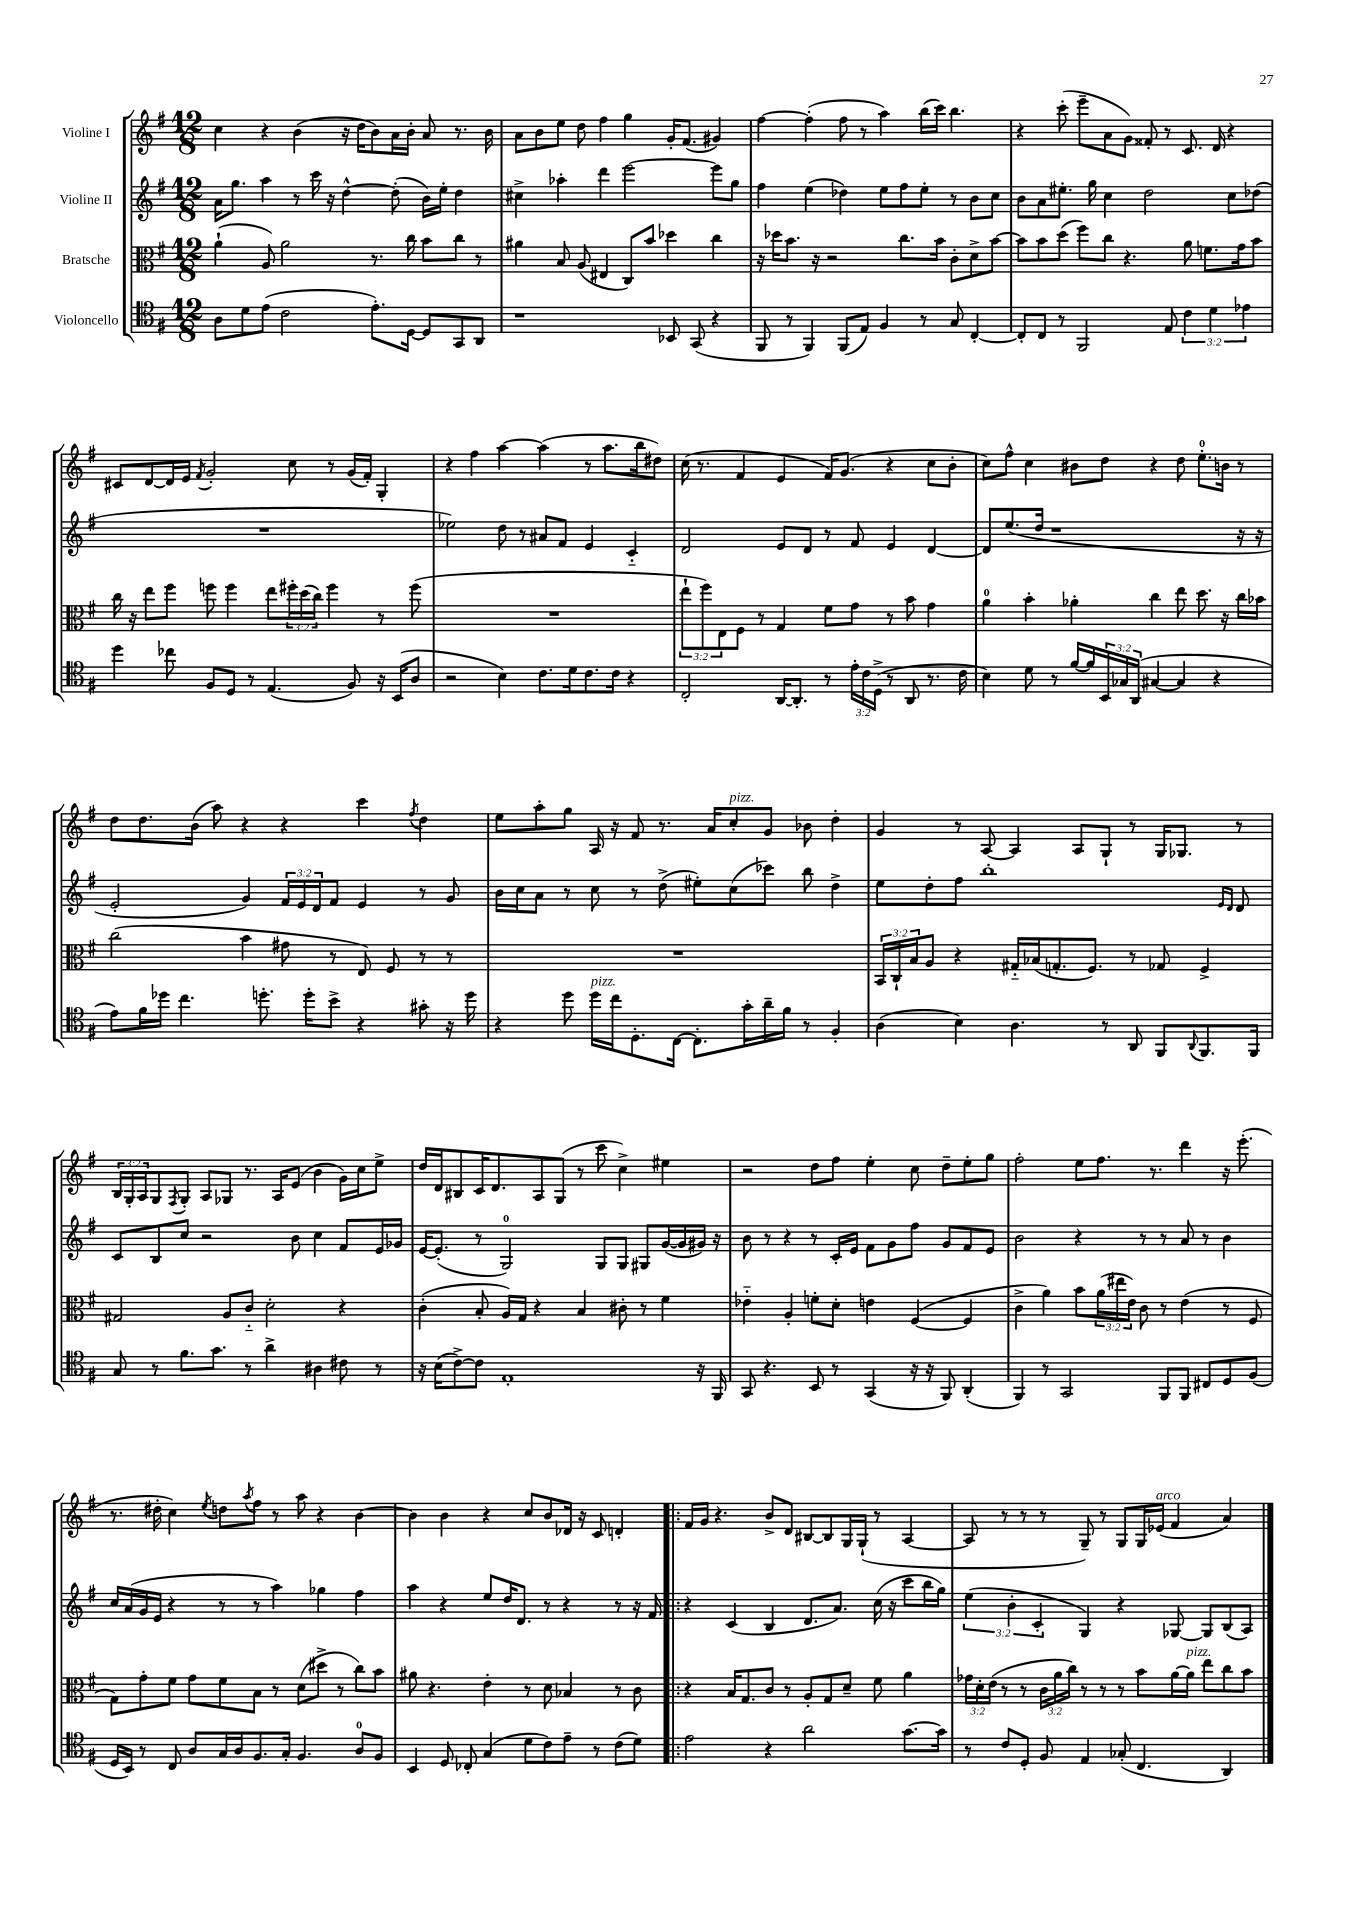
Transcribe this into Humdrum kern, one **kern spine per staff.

**kern	**kern	**kern	**kern
*staff4	*staff3	*staff2	*staff1
*clefC4	*clefC3	*clefG2	*clefG2
*k[f#]	*k[f#]	*k[f#]	*k[f#]
*M12/8	*M12/8	*M12/8	*M12/8
8A\L	(4a`\	16a\LK	4cc\
.	.	8.gg\J	.
8d\	.	.	.
(8e\J	8A/)	4aa\	4r
2c\	2a\	.	.
.	.	8r	(4b\
.	.	16ccc\	.
.	.	16r	.
.	.	[4dd^^\	16r
.	.	.	16dd\LK
8.e'\L)	8.r	.	8b\)
.	.	(8dd'\]	16a\L
[16D\Jk	16cc\	.	16b'\JJ
8D/]L	8b\L	16b\LL)	8a/
.	.	16ee'\JJ	.
8GG/	8cc\J	4dd\	8.r
8AA/J	8r	.	.
.	.	.	16b\
=	=	=	=
1r	4a#\	4cc#^\	8a\L
.	.	.	8b\
.	8B/	4aa-'\	8ee\J
.	(8A/	.	8dd\
.	4E#/	4ddd\	4ff#\
.	8C/L)	[2eee\	4gg\
.	8b/J	.	.
8BB-/	4dd-\	.	16g'/LK
.	.	.	(8.f#/J
(8GG/	.	.	.
4r	4cc\	8eee\]L	4g#/)
.	.	8gg\J	.
=	=	=	=
8FF#/	16r	4ff#\	[4ff#\
.	16dd-\LK	.	.
8r	8.b\J	.	.
4FF#/)	.	(4ee\	(4ff#'\]
.	16r	.	.
.	2r	.	.
(8FF#/L	.	4dd-\)	8ff#\
8E/J)	.	.	8r
4F#/	.	8ee\L	4aa\)
.	8.cc\L	8ff#\	.
8r	.	8ee'\J	(16bb\LL
.	16b\Jk	.	16ccc\JJ)
8G/	8c'\L	8r	4.bb\
[4C'/	8d^\	8b\L	.
.	[8b\J	8cc\J	.
=	=	=	=
8C'/]L	8b\]L	8b\L	4r
8C/J	8b\	8a\	.
8r	(8dd\J	8.ee#'\J	(8ccc'\
2FF#/	8ff#\L)	.	8eee~\L
.	.	16gg\	.
.	8cc\J	4cc\	8a\
.	4.r	.	8g\J)
.	.	2dd\	8f##'/
8E/	.	.	8r
6c\	8a\	.	8.c/
.	8.f\L	.	.
6d\	.	.	.
.	.	.	16d/
.	.	8cc\L	4r
.	16g\k	.	.
6e-\	.	.	.
.	8b\J	(8dd-\J	.
=	=	=	=
4dd\	16cc\	1.r	8c#/L
.	16r	.	.
.	8ee\L	.	[8d/
8cc-\	8ff#\J	.	16d/]L
.	.	.	16e/JJ
.	.	.	8qf#/
8F#/L	8ff\	.	2g'/
8D/J	4ff\	.	.
8r	.	.	.
(4.E/	8ee\L	.	.
.	24ff#'\L	.	8cc\
.	(24dd\	.	.
.	24cc\JJ)	.	.
.	4ff#\	.	8r
8F#/)	.	.	(16g/LL
.	.	.	16f#'/JJ)
16r	8r	.	4G'/
(16BB/LK	.	.	.
8A/J	(8ff#\	.	.
=	=	=	=
2r	1.r	2ee-\)	4r
.	.	.	4ff#\
4B\)	.	8dd\	[4aa\
.	.	8r	.
8.c\L	.	8a#/L	(4aa\]
.	.	8f#/J	.
16d\k	.	.	.
8.c\	.	4e/	8r
.	.	.	8.aa\L
16c\Jk	.	.	.
4r	.	4c'~/	.
.	.	.	16bb\k
.	.	.	8dd#\J)
=	=	=	=
2C'/	12ee`\L	2d/	(16cc\
.	.	.	8.r
.	12ff#\)	.	.
.	12E\	.	.
.	8F#\J	.	4f#/
.	8r	.	.
[16AA/LK	4G/	8e/L	4e/
8.AA'/]J	.	.	.
.	.	8d/J	.
8r	8f#\L	8r	16f#/LK)
.	.	.	(8.g/J
24e'\LL	8g\J	8f#/	.
24c\	.	.	.
(24D^\JJ	.	.	.
8r	8r	4e/	4r
8AA/	8b\	.	.
8.r	4g\	[4d/	8cc\L
.	.	.	8b'\J
16c\	.	.	.
=	=	=	=
4B\)	4a\	8d/]L	8cc\L)
.	.	(8.ee/	8ff#^^\J
8d\	4b'\	.	4cc\
.	.	16dd/Jk	.
8r	.	1r	.
[16f#/LL	4a-'\	.	8b#\L
16f#/]	.	.	.
24BB/	.	.	8dd\J
24G-/	.	.	.
(24AA/JJ	.	.	.
[4G#/	4cc\	.	4r
4G#/]	8ee\	.	8dd\
.	8.dd\	.	8.ee'\L
4r	.	.	.
.	16r	.	16b\Jk
.	16cc\LL	16r	8r
.	16b-\JJ	16r	.
=	=	=	=
8e\L)	(2cc\	2e'/	8dd\L
16f#\L	.	.	8.dd\
16dd-\JJ	.	.	.
4.cc\	.	.	.
.	.	.	(16b\Jk
.	.	.	8aa\)
.	4b\	4g/)	4r
8.dd'\	.	.	.
.	8g#\	24f#/LL	4r
.	.	24e/	.
16dd'\LK	.	.	.
.	.	24d/J	.
8b^\J	8r	8f#/J	.
4r	8E/)	4e/	4ccc\
.	8F#/	.	.
.	.	.	8qff#/
8g#'\	8r	8r	4dd\
16r	8r	8g/	.
16dd\	.	.	.
=	=	=	=
4r	1.r	16b\LL	8ee\L
.	.	16cc\J	.
.	.	8a\J	8aa'\
8dd\	.	8r	8gg\J
16dd\LL	.	8cc\	16A/
16cc\J	.	.	16r
8.D'\	.	8r	8f#/
.	.	(8dd^\	8.r
[16C\Jk	.	.	.
8.C'\]L	.	8ee#'\L)	.
.	.	.	16a/LK
.	.	(8cc\	8cc'/
16g'\L	.	.	.
16a~\	.	8ccc-\J)	8g/J
16f#\JJ	.	.	.
8r	.	8bb\	8b-\
4F#'/	.	4dd^\	4dd'\
=	=	=	=
(4A\	24BB/LL	8ee\L	4g/
.	24C`/	.	.
.	24B/J	.	.
.	8A/J	8dd'\	.
4B\)	4r	8ff#\J	8r
.	.	1bb'	[8A/
4.A\	16G#'~/LL	.	4A/]
.	(16B-/J	.	.
.	8.G'/	.	.
.	.	.	8A/L
.	8.F#/J)	.	.
8r	.	.	8G`/J
8AA/	8r	.	8r
8FF#/L	8G-/	.	16G/LK
.	.	.	8.G-/J
8qqAA/	.	.	.
8.FF#/	4F#^/	.	.
.	.	16qqe/LL	.
.	.	16qqd/JJ	.
.	.	8d/	8r
16FF#/Jk	.	.	.
=	=	=	=
8G/	2G#/	8c/L	24B/LL
.	.	.	24G'/
.	.	.	24A/J
8r	.	8B/	8G/
.	.	.	8qF#/
8.f#\L	.	8cc/J	8G'/J
.	.	2r	8A/L
8.g\J	.	.	.
.	8A/L	.	8G-/J
8r	8c'~/J	.	8.r
4a^\	2d'\	.	.
.	.	.	16A/LK
.	.	8b\	(8e/J
4A#\	.	4cc\	4b\
8c#\	4r	8f#/L	16g\LL)
.	.	.	16cc\J
8r	.	16e/L	8ee^\J
.	.	16g-/JJ	.
=	=	=	=
16r	(4c'\	[16e/LK	16dd/LL
(16B\LK	.	(8.e'/]J	16d/J
[8c^\)	.	.	8B#/
8c\]J	8B'/	8r	16c/K
.	.	.	8.d/
1E'	16A/LL)	2G/)	.
.	16G/JJ	.	.
.	4r	.	8A/
.	.	.	(8G/J
.	4B/	.	8r
.	.	8G/L	8ccc\
.	8c#'\	8G/J	4cc^\)
.	8r	8G#/L	.
.	4f#\	([16g/L	4ee#\
.	.	16g/]	.
16r	.	16g#/JJ)	.
16FF#/	.	16r	.
=	=	=	=
8GG/	4e-'~\	8b\	2r
4.r	.	8r	.
.	4A'/	4r	.
8BB/	8f'\L	8r	8dd\L
8r	8d'\J	16c'/LL	8ff#\J
.	.	16e/JJ	.
(4GG/	4e\	8f#\L	4ee'\
.	.	8g\	.
16r	([4F#/	8ff#\J	8cc\
16r	.	.	.
8FF#/)	.	8g/L	8dd~\L
(4AA'/	4F#/]	8f#/	8ee'\
.	.	8e/J	8gg\J
=	=	=	=
4FF#/)	4c^\	2b\	2ff#'\
8r	4a\)	.	.
2GG/	.	.	.
.	8b\L	4r	8ee\L
.	(24a\L	.	8.ff#\J
.	24ee#\	.	.
.	24e\JJ)	.	.
.	8c\	8r	.
.	.	.	8.r
8FF#/L	8r	8r	.
8FF#/J	(4e\	8a/	4ddd\
8C#/L	.	8r	.
8D/	8r	4b\	16r
.	.	.	(8.eee'\
(8F#/J	8F#/	.	.
=	=	=	=
16D/LL	8G\L)	16cc/LL	8.r
16BB/JJ)	.	(16a/	.
8r	8g'\	16g/	.
.	.	16e/JJ	16dd#'\
8C/	8f#\J	4r	4cc\)
8A/L	8g\L	.	.
.	.	.	8qee/
16G/L	8f#\	8r	8dd\L
16A/J	.	.	.
.	.	.	8qaa/
8.F#/	8B\J	8r	8ff#\J
.	8r	4aa\)	8r
16G'/Jk	.	.	.
4.F#/	(8d\L	.	8aa\
.	8dd#^\J	4gg-\	4r
.	8r	.	.
8A/L	8cc\L)	4ff#\	[4b\
8F#/J	8b\J	.	.
=	=	=	=
4BB/	8a#\	4aa\	4b\]
.	4.r	.	.
8D/	.	4r	4b\
8C-'/	.	.	.
(4G/	4e'\	8ee/L	4r
.	.	16dd/K	.
.	.	8.d/J	.
8d\L	8r	.	8cc/L
8c\)	8d\	8r	8b/
8e~\J	4B-/	4r	16d-/Jk
.	.	.	16r
8r	.	.	8c/
(8c\L	8r	8r	4d'/
8d\J)	8c\	16r	.
.	.	16f#/	.
=!|:	=!|:	=!|:	=!|:
2e\	4r	4r	16f#/LL
.	.	.	16g/JJ
.	.	.	4.r
.	16B/LK	(4c/	.
.	8.G/	.	.
4r	8c/J	4B/	8b^/L
.	8r	.	8d/J
2a\	8A'/L	8.d/L	[8B#/L
.	8G/	.	8B#/]
.	.	8.a/J)	.
.	8d~/J	.	16G/L
.	.	.	(16G`/JJ
.	8f#\	(16cc\	8r
.	.	16r	.
[8.g\L	4a\	8ccc\L	[4A/
.	.	16bb\L	.
16g\]Jk	.	16gg\JJ)	.
=	=	=	=
8r	24g-\LL	(6ee\	8A/]
.	24d'\	.	.
.	(24e\JJ	.	.
8c/L	8r	.	8r
.	.	6b'\	.
8D'/J	8r	.	8r
.	.	6c'/	.
8F#/	24c\LL	.	8r
.	24a\	.	.
.	24cc\JJ)	.	.
4E/	8r	4G/)	8G~/)
.	8r	.	8r
(8G-'/	8r	4r	8G/L
4.C/	8b\L	.	16G/L
.	.	.	(16e-/JJ
.	[16a\L	[8G-/	4f#/
.	16a\]JJ	.	.
.	8ee\L	8G-/]L	.
4AA/)	8cc\	(8B/	4a/)
.	8b\J	8A/J)	.
==	==	==	==
*-	*-	*-	*-
